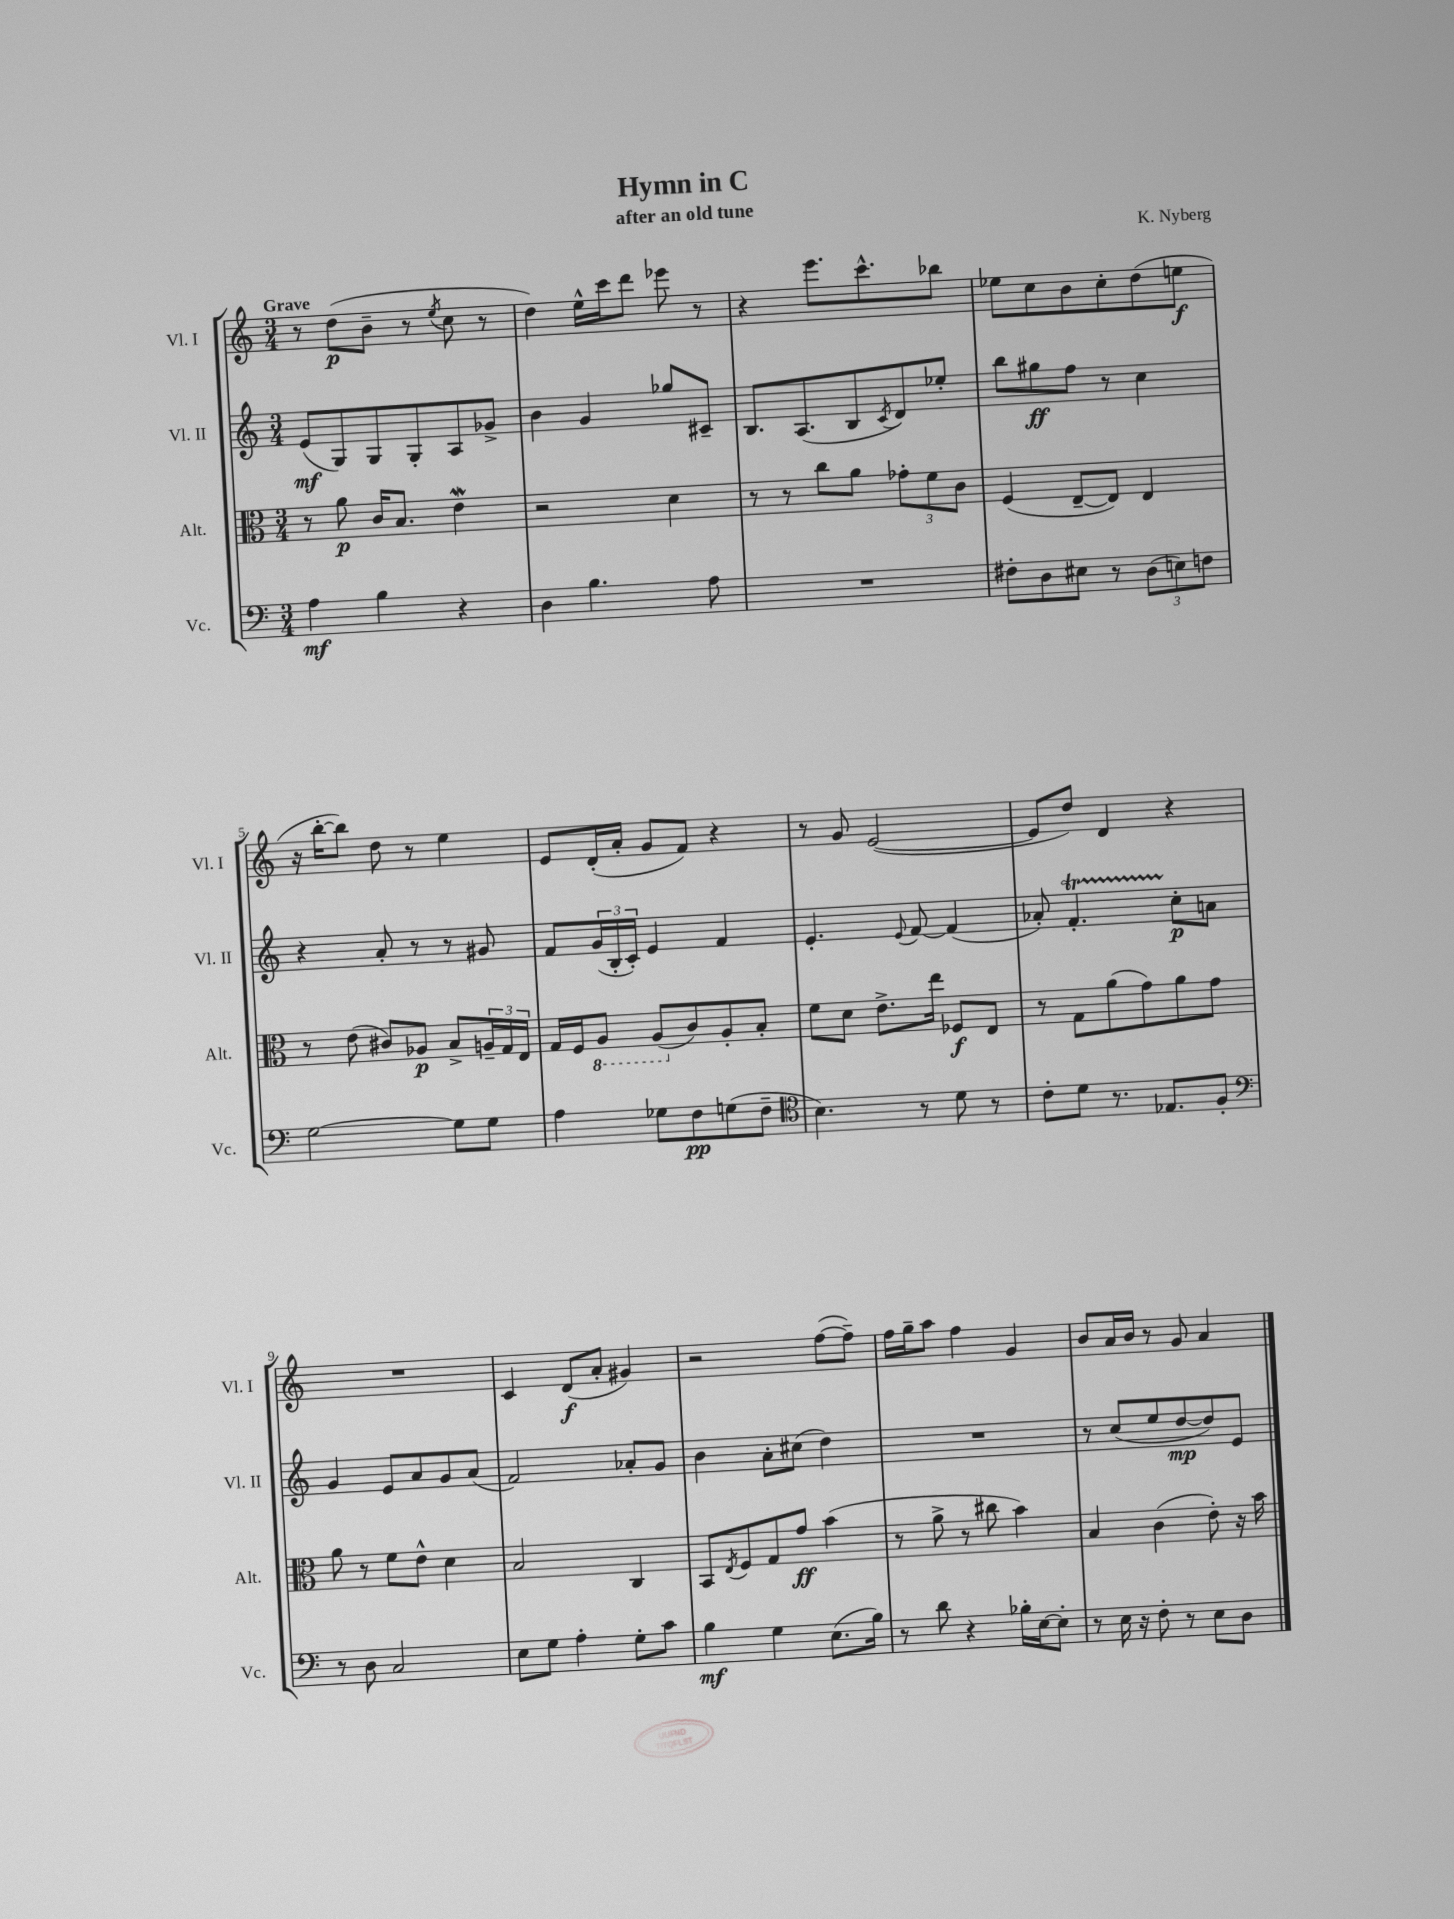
\header { title = "Hymn in C" composer = "K. Nyberg" subtitle = "after an old tune" }
<<
\new StaffGroup <<
\new Staff = "s0" \with { instrumentName = "Vl. I" shortInstrumentName = "Vl. I" } {
    \clef treble \key c \major \numericTimeSignature \time 3/4 \tempo "Grave"
    r8 d''8\p( b'8-- r8 \acciaccatura { e''8 } c''8 r8 |
    d''4) e''16-^ c'''16 d'''8 ees'''8 r8 |
    r4 e'''8. c'''8.-^ bes''8 |
    ees''8 c''8 b'8 c''8-. d''8( e''8\f |
    r16 b''16~-. b''8) d''8 r8 e''4 |
    e'8 d'16-.( a'16-. g'8 f'8) r4 |
    r8 g'8 e'2~( |
    e'8 d''8) d'4 r4 |
    R2. |
    c'4 d'8\f( a'8-. gis'4) |
    r2 f''8~( f''8--) |
    f''16 g''16-- a''8 f''4 g'4 |
    b'8 a'16 b'16 r8 g'8 a'4 \bar "|." |
}
\new Staff = "s1" \with { instrumentName = "Vl. II" shortInstrumentName = "Vl. II" } {
    \clef treble \key c \major \numericTimeSignature \time 3/4
    e'8\mf( g8) g8 g8-. a8 ges'8-> |
    b'4 g'4 ges''8 cis'8-- |
    b8. a8.( b8 \acciaccatura { c'8 } d'8) ees''8-. |
    b''8 gis''8\ff f''8 r8 c''4 |
    r4 a'8-. r8 r8 gis'8 |
    f'8 \tuplet 3/2 { g'16( b16-. c'16-.) } e'4 f'4 |
    e'4.-. \appoggiatura { e'8 } f'8~ f'4( |
    aes'8-.) f'4.-.\startTrillSpan c''8-.\stopTrillSpan\p a'8 |
    g'4 e'8 a'8 g'8 a'8( |
    f'2) aes'8-. g'8 |
    b'4 a'8-. cis''8( d''4) |
    R2. |
    r8 c''8( e''8 d''8~\mp d''8) e'8 \bar "|." |
}
\new Staff = "s2" \with { instrumentName = "Alt." shortInstrumentName = "Alt." } {
    \clef alto \key c \major \numericTimeSignature \time 3/4
    r8 a'8\p c'16 b8. e'4\mordent |
    r2 d'4 |
    r8 r8 c''8 a'8 \tuplet 3/2 { ges'8-. f'8 c'8 } |
    f4( e8~-- e8) e4 |
    r8 e'8( cis'8) aes8\p b8-> \tuplet 3/2 { a16-- g16 e16 } |
    g16 f16 \ottava #-1 a,8 a,8( \ottava #0 c'8) a8-. b8-. |
    f'8 d'8 e'8.-> e''16 fes8\f e8 |
    r8 g8 a'8( g'8) a'8 g'8 |
    a'8 r8 f'8 e'8-^ d'4 |
    b2 c4 |
    b,8 \acciaccatura { e8 } f8 g8 g'8\ff b'4( |
    r8 a'8-> r8 cis''8 b'4) |
    b4 c'4( e'8-.) r16 b'16 \bar "|." |
}
\new Staff = "s3" \with { instrumentName = "Vc." shortInstrumentName = "Vc." } {
    \clef bass \key c \major \numericTimeSignature \time 3/4
    a4\mf b4 r4 |
    d4 b4. a8 |
    R2. |
    fis8-. d8 eis8 r8 \tuplet 3/2 { d8( e8) f8 } |
    g2~ g8 g8 |
    a4 ges8 f8\pp g8( f8-- |
    \clef tenor b4.) r8 d'8 r8 |
    c'8-. d'8 r8. ees8. f8-. |
    \clef bass r8 d8 c2 |
    e8 g8 a4-. g8-. c'8 |
    b4\mf g4 e8.( b16) |
    r8 d'8 r4 bes16-. e16~ e8-. |
    r8 e16 r16 f8-. r8 e8 d8 \bar "|." |
}
>>
>>
